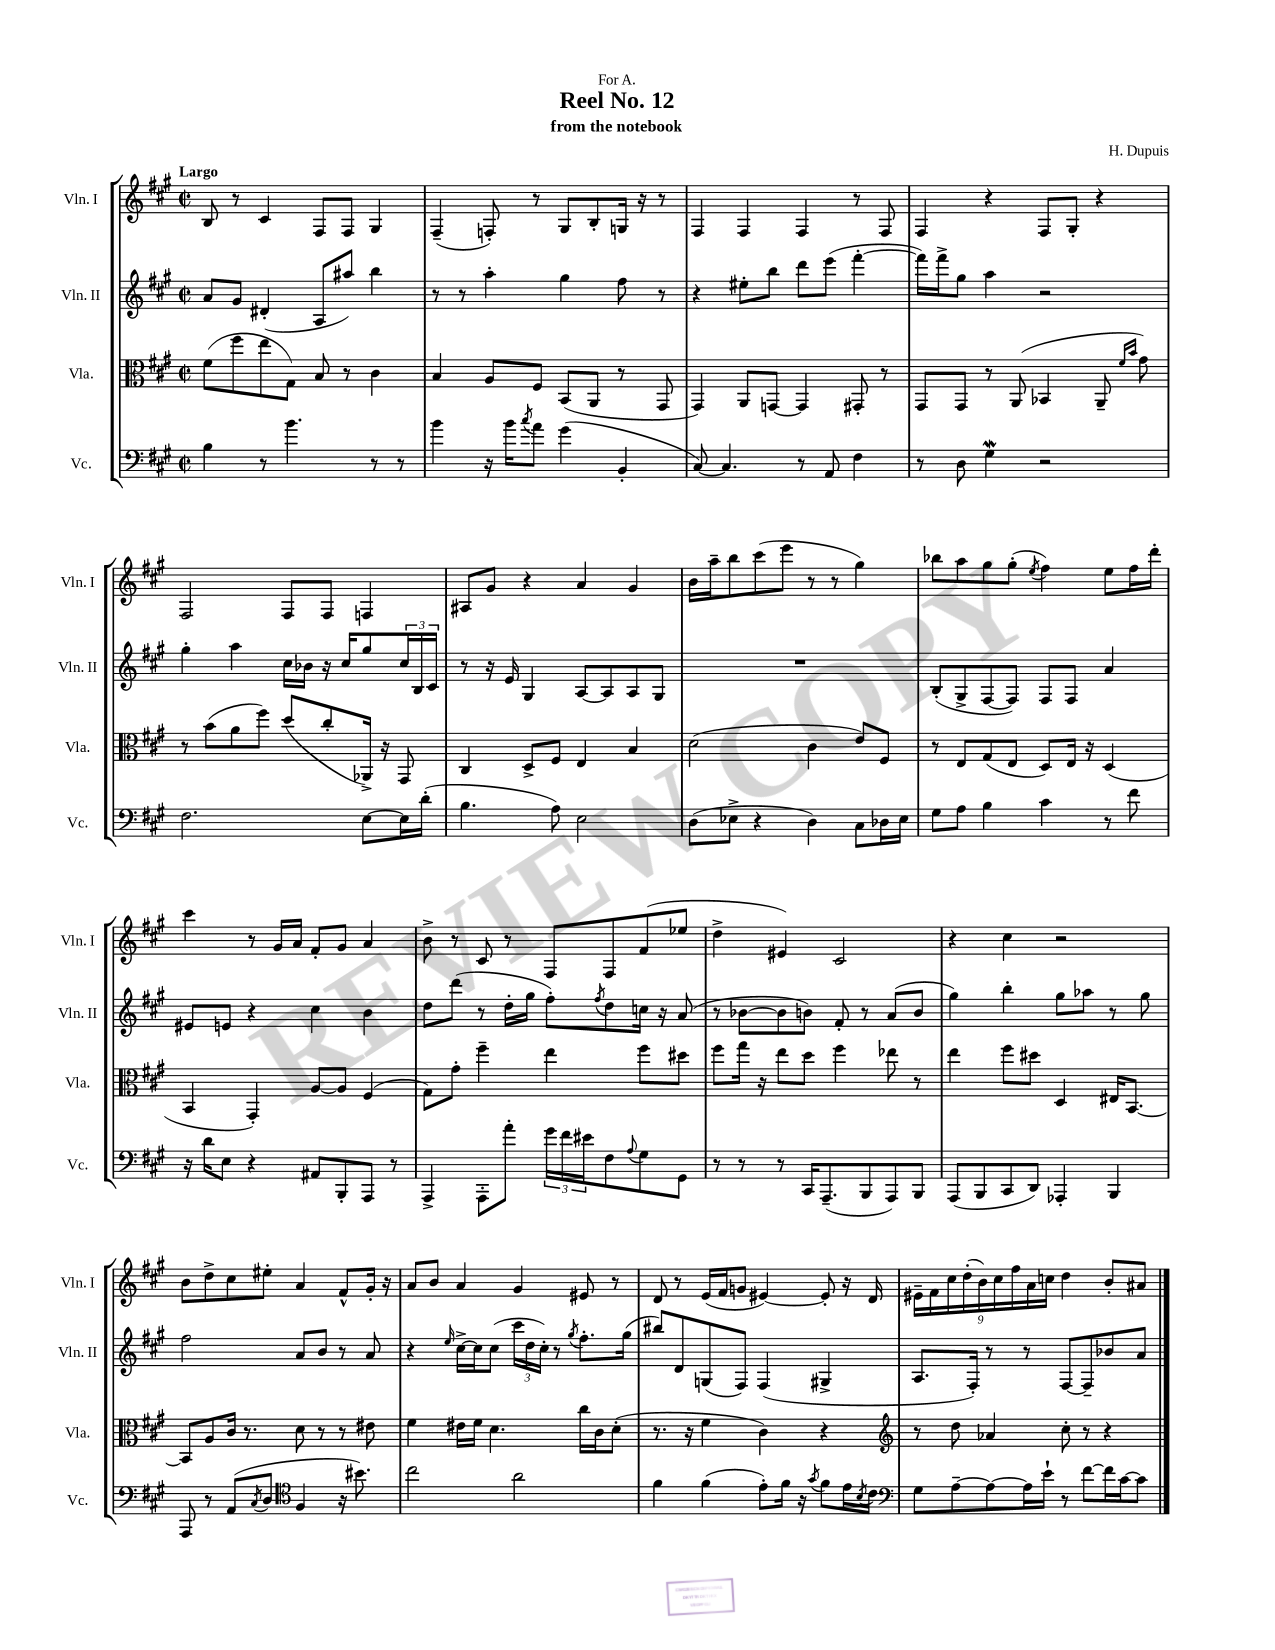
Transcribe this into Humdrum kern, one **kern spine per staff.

**kern	**kern	**kern	**kern
*staff4	*staff3	*staff2	*staff1
*clefF4	*clefC3	*clefG2	*clefG2
*k[f#c#g#]	*k[f#c#g#]	*k[f#c#g#]	*k[f#c#g#]
*M2/2	*M2/2	*M2/2	*M2/2
*met(c|)	*met(c|)	*met(c|)	*met(c|)
4B	(8f#	8a	8B
.	8ff#	8g#	8r
8r	8ee	(4d#'	4c#
4.b	8G#)	.	.
.	8B	8A	8F#
.	8r	8aa#)	8F#
8r	4c#	4bb	4G#
8r	.	.	.
=	=	=	=
4b	4B	8r	(4F#~
.	.	8r	.
16r	8A	4aa'	8F')
16b	.	.	.
8qcc#	.	.	.
8a	8F#	.	8r
(4g#	(8BB	4gg#	8G#
.	8AA	.	8B'
4BB'	8r	8ff#	16G
.	.	.	16r
.	8GG#	8r	8r
=	=	=	=
[8C#)	4GG#)	4r	4F#
4.C#]	.	.	.
.	8AA	8ee#'	4F#
.	[8GG	8bb	.
8r	4GG]	8ddd	4F#
8AA	.	(8eee	.
4F#	8GG#'	[4fff#'	8r
.	8r	.	8F#
=	=	=	=
8r	8GG#	16fff#])	4F#
.	.	16fff#^	.
8D	8GG#	8gg#	.
4G#	8r	4aa	4r
.	(8AA	.	.
2r	4BB-	2r	8F#
.	.	.	8G#'
.	8AA~	.	4r
.	16qqf#	.	.
.	16qqb	.	.
.	8g#)	.	.
=	=	=	=
2.F#	8r	4gg#'	2F#
.	(8b	.	.
.	8a	4aa	.
.	8ff#)	.	.
.	(8dd	16cc#	8F#
.	.	16b-	.
.	8cc#'	16r	8F#
.	.	16cc#	.
[8E	16AA-^)	8gg#	4F
.	16r	.	.
16E]	8GG#	24cc#	.
.	.	24B	.
(16d'	.	.	.
.	.	24c#	.
=	=	=	=
4.B	4C#	8r	8A#
.	.	16r	8g#
.	.	16e	.
.	8D^	4G#	4r
8A)	8F#	.	.
2E	4E	[8A	4a
.	.	8A]	.
.	4B	8A	4g#
.	.	8G#	.
=	=	=	=
(8D	(2d	1r	16b
.	.	.	16aa~
8E-^	.	.	8bb
4r	.	.	(8ccc#
.	.	.	8eee
4D)	4c#	.	8r
.	.	.	8r
8C#	8e)	.	4gg#)
16D-	8F#	.	.
16E-	.	.	.
=	=	=	=
8G#	8r	(8B'	8bb-
8A	8E	8G#^	8aa
4B	(8G#	[8F#	8gg#
.	8E	8F#])	(8gg#'
.	.	.	8qee
4c#	8D)	8F#	4ff#)
.	16E	8F#	.
.	16r	.	.
8r	(4D	4a	8ee
8f#	.	.	16ff#
.	.	.	16ddd'
=	=	=	=
16r	4BB	8e#	4ccc#
16d	.	.	.
8E	.	8e	.
4r	4GG#')	4r	8r
.	.	.	16g#
.	.	.	16a
8AA#	[8A	4cc#	8f#'
8BBB'	8A]	.	8g#
8AAA	(4F#	4b	4a
8r	.	.	.
=	=	=	=
4AAA^	8G#)	8dd	8b^
.	8g#'	(8ddd	8r
8AAA'	4ff#~	8r	8c#
8a'	.	16dd'	8r
.	.	16gg#	.
24g#	4ee	8ff#')	8F#
24f#	.	.	.
24e#	.	.	.
.	.	8qff#	.
8F#	.	8dd	8F#
8qqA	.	.	.
8G#	8ff#	16cc	(8f#
.	.	16r	.
8GG#	8dd#	(8a	8ee-
=	=	=	=
8r	8ff#	8r	4dd^
8r	16gg#	[8b-	.
.	16r	.	.
8r	8ee	8b-]	4e#)
16CC#	8dd	8b)	.
(8.AAA~	.	.	.
.	4ff#	8f#'	2c#
8BBB	.	8r	.
8AAA)	8ee-	(8a	.
8BBB	8r	8b	.
=	=	=	=
(8AAA	4ee	4gg#)	4r
8BBB	.	.	.
8CC#	8ff#	4bb'	4cc#
8DD)	8dd#	.	.
4AAA-'	4D	8gg#	2r
.	.	8aa-	.
4BBB	16E#	8r	.
.	[8.BB	.	.
.	.	8gg#	.
=	=	=	=
8AAA	8BB]	2ff#	8b
8r	8A	.	8dd^
(8AA	16c#	.	8cc#
.	8.r	.	.
8qC#	.	.	.
8D	.	.	8ee#'
*clefC4	*	*	*
4F#	8d	8a	4a
.	8r	8b	.
16r	8r	8r	8f#^^
8.b#)	.	.	.
.	8e#	8a	16g#'
.	.	.	16r
=	=	=	=
2cc#	4f#	4r	8a
.	.	.	8b
.	.	16qqee	.
.	16e#	[16cc#^	4a
.	16f#	16cc#]	.
.	4.d	(8cc#	.
2a	.	24ccc#	4g#
.	.	24dd	.
.	.	24cc#')	.
.	.	8r	.
.	.	8qgg#	.
.	16cc#	8.ff#'	8e#
.	16c#	.	.
.	(8d'	.	8r
.	.	(16gg#	.
=	=	=	=
4f#	8.r	8bb#)	8d
.	.	8d	8r
.	16r	.	.
(4f#	4f#	(8G	(16e
.	.	.	16f#
.	.	8F#)	8g
8e')	4c#)	(4F#	[4e#)
16f#	.	.	.
16r	.	.	.
8qg#	.	.	.
8f#	4r	4G#^	8e#']
16e	.	.	16r
8qB	.	.	.
16c#	.	.	16d
=	=	=	=
*clefF4	*clefG2	*	*
8G#	8r	8.A	18e#~
.	.	.	18f#
.	.	.	18cc#
[8A~	8dd	.	.
.	.	.	(18dd'
.	.	16F#')	.
.	.	.	18b)
8A_	4a-	8r	.
.	.	.	18cc#
.	.	.	18ff#
16A]	.	8r	.
.	.	.	18a
16e`	.	.	.
.	.	.	18cc
8r	8cc#'	[8F#	4dd
[8f#	8r	8F#~]	.
16f#]	4r	8b-	8b'
[16c#	.	.	.
8c#]	.	8a	8a#
==	==	==	==
*-	*-	*-	*-
